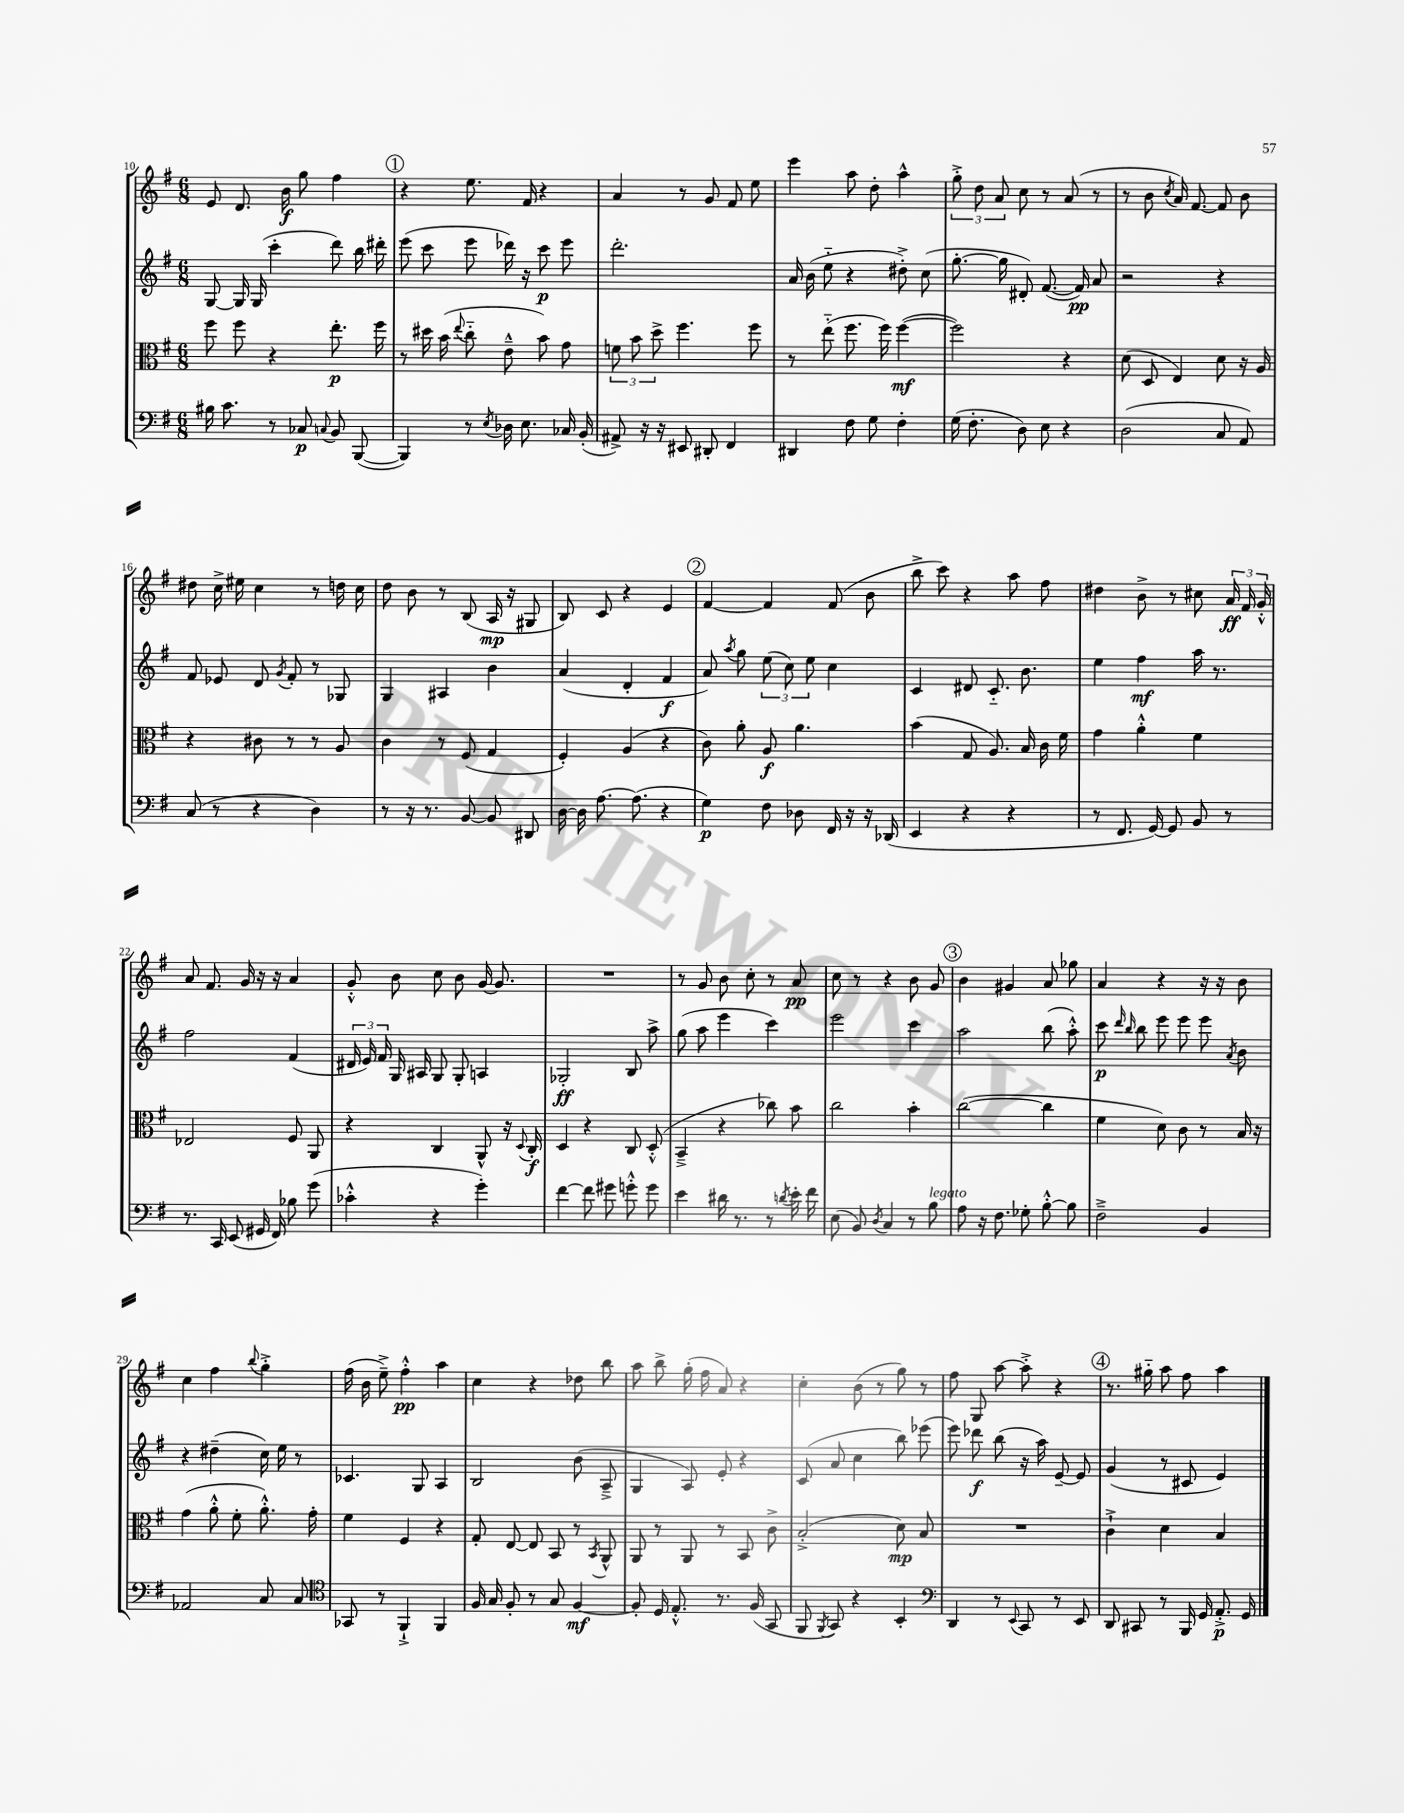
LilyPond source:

<<
\new StaffGroup <<
\new Staff = "s0" {
    \clef treble \key g \major \numericTimeSignature \time 6/8
    \autoBeamOff e'8 d'8. b'16\f g''8 fis''4 |
    \mark \markup { \circle "1" } r4 e''8. fis'16 r4 |
    a'4 r8 g'8 fis'8 e''8 |
    e'''4 a''8 d''8-. a''4-^ |
    \tuplet 3/2 { g''8-.-> d''8 a'8 } c''8 r8 a'8( r8 |
    r8 b'8 \acciaccatura { c''8 } a'16) fis'8.~ fis'8 b'8 |
    dis''8 c''16-> eis''16 c''4 r8 d''16 c''16 |
    d''8 b'8 r8 b8( a16\mp r16 gis8 |
    b8) c'8 r4 e'4 |
    \mark \markup { \circle "2" } fis'4~ fis'4 fis'8( b'8 |
    b''8-> c'''8) r4 a''8 fis''8 |
    dis''4 b'8-> r8 cis''8 \tuplet 3/2 { a'16\ff fis'16 g'16-.-^ } |
    a'8 fis'8. g'16 r16 r16 a'4 |
    g'8-.-^ b'8 c''8 b'8 g'16~ g'8. |
    R2. |
    r8 g'8 b'8 c''8-. r8 a'8\pp |
    c''8 r8 r4 b'8 g'8 |
    \mark \markup { \circle "3" } b'4 gis'4 a'8 ges''8 |
    a'4 r4 r16 r16 b'8 |
    c''4 fis''4 \appoggiatura { b''8 } g''4-.-> |
    fis''16( b'16 e''8--->) fis''4-.-^\pp a''4 |
    c''4 r4 des''8 b''8 |
    a''8 b''8-> g''16-.( fis''16 a'8) r4 |
    c''4-. b'8( r8 g''8) r8 |
    fis''8 g8 a''8~ a''8-.-> r4 |
    \mark \markup { \circle "4" } r8. gis''16-_ a''8 fis''8 a''4 \bar "|." |
}
\new Staff = "s1" {
    \clef treble \key g \major \numericTimeSignature \time 6/8
    \autoBeamOff g8~ g16 g16( c'''4-. d'''8) b''16 dis'''16-. |
    \mark \markup { \circle "1" } e'''8( c'''8 e'''8 des'''16) r16 c'''8\p e'''8 |
    d'''2.-. |
    a'16 b'16( e''8-_ r4 dis''8-.->) c''8( |
    g''8.~-. g''16 dis'8-.) fis'8.~( fis'16\pp) a'8 |
    r2 r4 |
    fis'8 ees'8 d'8 \acciaccatura { g'8 } fis'8-. r8 ges8 |
    g4 ais4 b'4 |
    a'4( d'4-. fis'4\f |
    \mark \markup { \circle "2" } a'8) \acciaccatura { a''8 } g''8 \tuplet 3/2 { e''8( c''8) e''8 } c''4 |
    c'4 dis'8 c'8.-_ b'8. |
    e''4 fis''4\mf a''16 r8. |
    fis''2 fis'4( |
    \tuplet 3/2 { dis'16 e'16) fis'16 } g16 ais16 g8 g8-. a4 |
    ges2-.\ff b8 a''8-> |
    g''8( a''8 e'''4 c'''4) |
    e'''2 c'''4 |
    \mark \markup { \circle "3" } a''2 b''8( a''8-.-^) |
    c'''8\p \grace { d'''16 b''16 } b''8 e'''8 e'''8 e'''8 \acciaccatura { a'8 } b'8 |
    r4 dis''4--( c''16) e''16 r8 |
    ces'4. g8 a4 |
    b2 b'8( a8---> |
    g4 a8) e'8-. r4 |
    c'8( a'8 c''4 b''8) ees'''8( |
    e'''8) des'''8\f b''8( r16 a''16) e'8~-- e'8 |
    \mark \markup { \circle "4" } g'4( r8 cis'8 e'4) \bar "|." |
}
\new Staff = "s2" {
    \clef alto \key g \major \numericTimeSignature \time 6/8
    \autoBeamOff fis''8 fis''8 r4 e''8.-.\p fis''16 |
    \mark \markup { \circle "1" } r8 dis''16 b'16( \appoggiatura { e''8 } c''8-_ e'8---^ b'8) g'8 |
    \tuplet 3/2 { f'8 b'8 d''8-> } fis''4. fis''8 |
    r8 e''8-_( fis''8. fis''16) fis''4~\mf( |
    fis''2) r4 |
    d'8( d8 e4) d'8 r16 a16 |
    r4 cis'8 r8 r8 a8 |
    c'4 r8 fis8( g4 |
    fis4-.) a4( r4 |
    \mark \markup { \circle "2" } c'8) a'8-. a8\f a'4. |
    b'4( g8 a8.) b16 c'16 fis'16 |
    g'4 a'4-.-^ fis'4 |
    ees2 fis8 a,8 |
    r4 c4 a,8-^ r16 \appoggiatura { d8 } c16-.\f |
    d4 r4 c8 d8-.-^( |
    b,4---> r4 ces''8) b'8 |
    c''2 b'4-. |
    \mark \markup { \circle "3" } c''2~( c''4 |
    fis'4 d'8) c'8 r8 b16 r16 |
    g'4( a'8-.-^ fis'8-. a'8.-.-^) g'16-. |
    fis'4 fis4 r4 |
    g8-. e8~ e8 b,8 r8 \acciaccatura { b,8 } a,8-^ |
    a,8 r8 a,8 r8 b,8 c'8-> |
    b2-.->( d'8\mp) b8 |
    R2. |
    \mark \markup { \circle "4" } c'4-!-> d'4 b4 \bar "|." |
}
\new Staff = "s3" {
    \clef bass \key g \major \numericTimeSignature \time 6/8
    \autoBeamOff bis16 c'8. r8 ces8\p \appoggiatura { c8 } b,8 b,,8~( |
    \mark \markup { \circle "1" } b,,4) r8 \acciaccatura { e8 } des16 e8. ces16 b,16-.( |
    ais,8->) r16 r16 eis,8 dis,8-. fis,4 |
    dis,4 fis8 g8 fis4-. |
    g16( fis8.-. d8) e8 r4 |
    d2( c8 a,8) |
    c8( r8 r4 d4) |
    r8 r16 r8. b,8~ b,8 dis,8 |
    d16~ d16 a8.~ a8.( r4 |
    \mark \markup { \circle "2" } g4\p) fis8 des8 fis,16 r16 r16 des,16( |
    e,4 r4 r4 |
    r8 fis,8. g,16~) g,8 b,8 r8 |
    r8. c,16 e,8( gis,16 fis,16) bes8 g'8( |
    ces'4-.-^ r4 g'4-.) |
    fis'4~ fis'8 gis'8 g'8-.-^ g'8 |
    e'4 dis'16 r8. r8 \acciaccatura { d'8 } e'16-. fis'16 |
    e8( b,8) \acciaccatura { d8 } c4 r8 b8^\markup { \italic "legato" } |
    \mark \markup { \circle "3" } a8 r16 fis8. ges8-. b8~-.-^ b8 |
    fis2---> b,4 |
    aes,2 c8 c8 |
    \clef tenor ges,8 r8 fis,4-!-> fis,4 |
    fis16 g16 fis8-. r8 g8 fis4~\mf |
    fis8-. d16 e8.-.-^ r8. fis16( g,8 |
    fis,8 \acciaccatura { fis,8 } g,8) r4 b,4-. |
    \clef bass d,4 r8 \appoggiatura { e,8 } c,8 r8 e,8 |
    \mark \markup { \circle "4" } d,8 cis,8 r8 b,,16 g,16 a,8.-.->\p g,16 \bar "|." |
}
>>
>>
\layout { \context { \Score currentBarNumber = #10 } }
